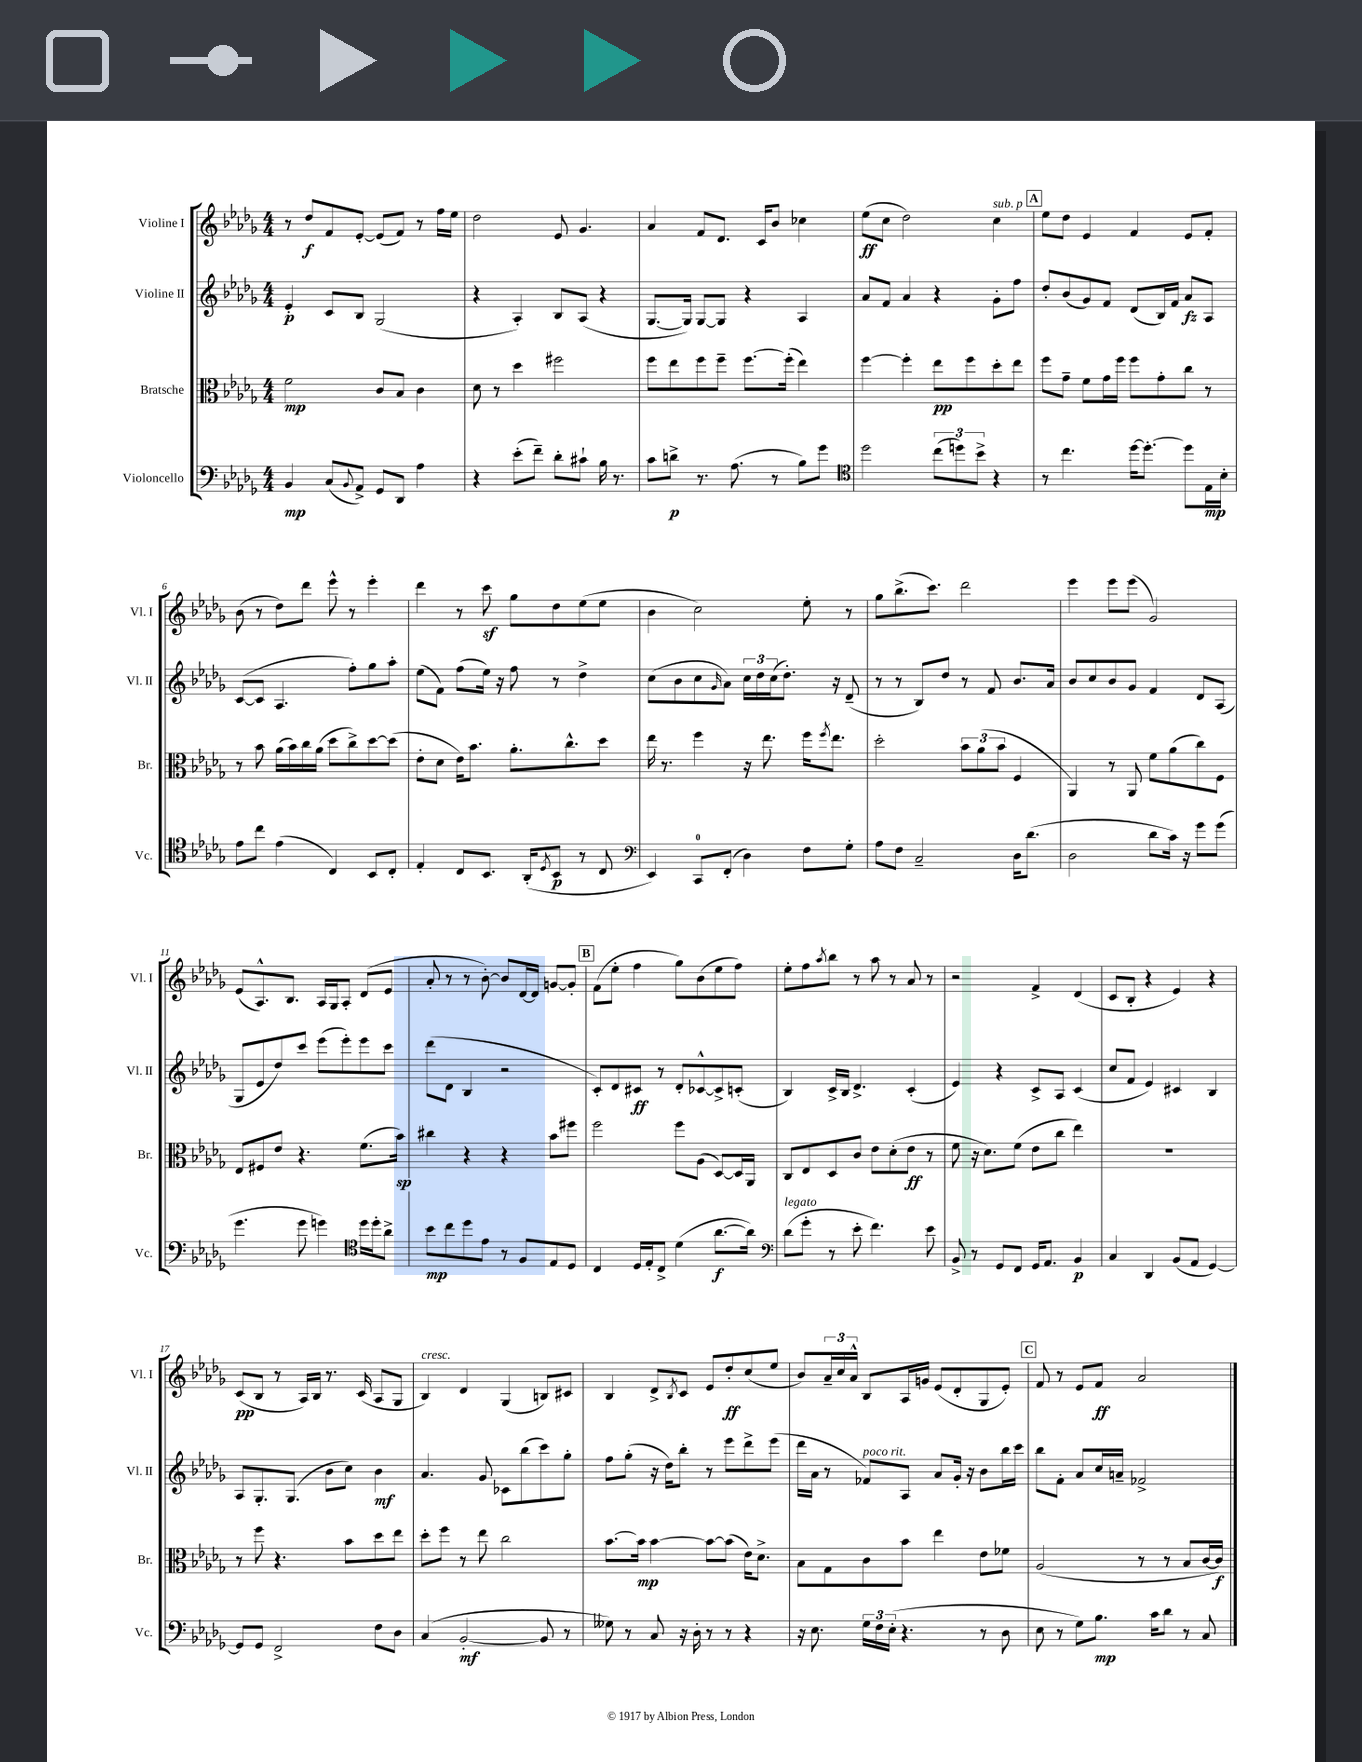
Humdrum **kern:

**kern	**kern	**kern	**kern
*staff4	*staff3	*staff2	*staff1
*clefF4	*clefC3	*clefG2	*clefG2
*k[b-e-a-d-g-]	*k[b-e-a-d-g-]	*k[b-e-a-d-g-]	*k[b-e-a-d-g-]
*M4/4	*M4/4	*M4/4	*M4/4
4BB-/	2f\	4e-'/	8r
.	.	.	8dd-/L
(8C/L	.	8c/L	8f/
8qqBB-/	.	.	.
8AA-^/J)	.	8B-/J	[8e-'/J
8GG-/L	8c/L	(2G-/	(8e-/]L
8DD-/J	8B-/J	.	8f/J)
4A-\	4c\	.	8r
.	.	.	16ff\LL
.	.	.	16ee-\JJ
=	=	=	=
4r	8d-\	4r	2dd-\
.	8r	.	.
(8e-'\L	4dd-\	4A-'/)	.
8f~\J)	.	.	.
8d-'\L	2ff#\	8B-/L	8e-/
8c#`\J	.	(8A-/J	4.g-/
16B-\	.	4r	.
8.r	.	.	.
=	=	=	=
8c\L	8ff\L	[8.G-/L	4a-/
8d^\J	8ee-\	.	.
.	.	16G-/]Jk)	.
8.r	8ff\	[8G-/L	8f/L
.	8ff~\J	8G-/]J	8.d-/J
(8.A-\	.	.	.
.	[8.ff\L	4r	.
.	.	.	16c/LK
8r	.	.	8b-/J
.	(16ff'\]Jk	.	.
8B-\L)	4ee-\)	4A-/	4cc-\
8g-\J	.	.	.
=	=	=	=
*clefC4	*	*	*
2dd-\	[4ff\	8a-/L	(8ee-\L
.	.	8f/J	8cc\J
.	4ff'\]	4a-/	2dd-\)
(12cc\L	8ee-\L	4r	.
12dd\)	.	.	.
.	8ff\	.	.
12b-^\J	.	.	.
4r	8dd-'\	8g-'\L	4cc\
.	8ee-\J	8ff\J	.
=	=	=	=
8r	8ff\L	8dd-'/L	8ee-\L
4.cc\	8g-~\J	(8b-/	8dd-\J
.	8f\L	8g-/)	4e-/
.	16g-\L	8f/J	.
.	16ff\JJ	.	.
[16dd-\LK	8ff\L	(8d-/L	4f/
8.dd-'\_J	.	.	.
.	8g-'\	16B-/L)	.
.	.	16f/JJ	.
8dd-\]L	8cc\J	8a-/L	8e-/L
16E-\L	8r	8A-/J	8f'/J
16B-'\JJ	.	.	.
=	=	=	=
8e-\L	8r	([8c/L	(8b-\
8cc\J	8b-\	8c/]J	8r
(4e-\	(16a-\LL	4.A-/	8dd-\L)
.	16b-\)	.	.
.	16cc\	.	8ddd-\J
.	(16a-\JJ	.	.
4C/)	8dd-\L	.	8eee-^^\
.	8cc^\)	8ff'\L)	8r
8BB-/L	[8dd-\	8gg-\	4eee-'\
8C'/J	(8dd-\]J	8aa-'\J	.
=	=	=	=
4E-'/	8e-'\L	(8ee-\L	4ddd-\
.	8d-\J	8f\J)	.
8C/L	16e-\LK)	(8ff\L	8r
.	8.b-\J	.	.
8.BB-/J	.	16ee-\Jk)	8ccc\
.	.	16r	.
.	8.a-'\L	8ff\	8gg-\L
(16AA-'/LK	.	.	.
8qD-/	.	.	.
8BB-/J	.	8r	8dd-\
.	8.cc^^\	.	.
8r	.	4dd-^\	(8ee-\
8C/	8dd-\J	.	8ee-\J
=	=	=	=
*clefF4	*	*	*
4EE-/)	16ee-\	(8cc\L	4b-\
.	8.r	.	.
.	.	8b-\	.
8CC/L	4ff\	8cc\	2cc\)
.	.	16qqg-/	.
(8FF'/J	.	8a-\J)	.
4D-\)	16r	24cc\LL	.
.	.	24dd-\	.
.	8.ee-\	.	.
.	.	(24cc\J	.
.	.	8.dd-'\J)	.
8F\L	16ff\LK	.	8ee-'\
.	8qff/	.	.
.	8.ee-\J	16r	.
8G-'\J	.	(8d-~/	8r
=	=	=	=
8A-\L	2dd-'\	8r	8gg-\L
8F\J	.	8r	(8.bb-^\
2C~/	.	8B-/L)	.
.	.	.	8.ccc\J)
.	.	8dd-/J	.
.	12b-\L	8r	2ddd-\
.	(12a-\	.	.
.	.	8f/	.
.	12b-\J	.	.
16D-\LK	4F/	8.b-/L	.
(8.d-\J	.	.	.
.	.	16a-/Jk	.
=	=	=	=
2D-\	4AA-/)	8b-/L	4eee-\
.	.	8cc/	.
.	8r	8b-/	8eee-\L
.	8AA-/	8g-/J	(8eee-\J
8d-\L	8f\L	4f/	2g-/)
16c\Jk)	(8a-\	.	.
16r	.	.	.
8g-\L	8cc\)	8d-/L	.
(8g-\J	8F\J	(8A-/J	.
=	=	=	=
4.g-\	8E-/L	8G-/L	(8e-/L
.	8F#/	8e-/	8.A-^^/)
.	8e-/J	8dd-/)	.
.	.	.	8.B-/J
8g-\	4.r	8ccc/J	.
4g\)	.	(8eee-\L	16A-/LL
.	.	.	16G-/J
.	.	8eee-'\)	8A-'/J
*clefC4	*	*	*
16dd-\LL	(8.f\L	8eee-\	(8d-/L
16dd-'\J	.	.	.
8a-^\J	.	8ccc\J	8e-/J
.	16b-\Jk)	.	.
=	=	=	=
8b-\L	4cc#\	(8ddd-\L	8a-'/
8cc\	.	8d-\J	8r
8dd-\	4r	4B-/	8r
8e-\J	.	.	[8b-'\)
8r	4r	2r	8b-/]L
8F/L	.	.	[16d-/L
.	.	.	16d-/]JJ
8E-/	8b-\L	.	[8g/L
8D-/J	8ff#\J	.	8g'/]J
=	=	=	=
4C/	2ff\	8c'/L)	(8f\L
.	.	8d-/	8ee-'\J
16D-/LL	.	8c#/J	4ff\
16E-'/J	.	.	.
8C^/J	.	8r	.
(4d-\	8ff\L	8d-'/L	8gg-\L)
.	(8A-\J	[8c-^^/	(8b-\
[8.a-\L	[8D-/L)	8c-^/]	8ee-\
.	16D-/]L	(8c'/J	8ff\J)
16a-\]Jk)	16AA-/JJ	.	.
=	=	=	=
*clefF4	*	*	*
(8d-\L	8C/L	4B-/)	8ee-'\L
8g-'\J	8E-/	.	8ff\
.	.	.	8qaa-/
8r	8D-/	16c^/LL	8bb-\J
.	.	16B-/JJ	.
8e-'\	8c/J	4.d-^/	8r
4.f\)	8e-\L	.	8aa-\
.	(8d-'\	.	8r
.	8e-\J	(4c'/	8a-/
8e-\	8r	.	8r
=	=	=	=
8BB-^/	8f\	4e-/)	2r
8r	16r	.	.
.	8.d-\L)	.	.
8GG-/L	.	4r	.
8FF/J	(8f\J	.	.
16GG-/LK	8e-\L	8c^/L	4f^/
8.AA-/J	.	.	.
.	8cc\J	8A-/J	.
4BB-/	4ee-\)	(4c/	(4d-/
=	=	=	=
4C/	1r	8cc/L	8c/L
.	.	8f/J	8B-'/J
4DD-/	.	4e-/)	4r
(8BB-/L	.	4c#/	4e-/)
8AA-/J	.	.	.
[4GG-/)	.	4B-/	4r
=	=	=	=
8GG-/]L	8r	8A-/L	(8c/L
8GG-/J	8ff\	8.G-'/	8B-/J
2FF^/	4.r	.	8r
.	.	(8.G-/J	.
.	.	.	16A-/LL)
.	.	.	16B-/JJ
.	.	8b-\L	8.r
.	8b-\L	8cc\J)	.
.	.	.	(16c/
8F\L	8dd-\	4b-\	8A-/L
8D-\J	8ee-\J	.	8G-/J
=	=	=	=
(4C/	8dd-'\L	4.a-/	4B-/)
.	8ff\J	.	.
[2BB-'/	8r	.	4d-/
.	8ee-\	8g-/	.
.	2cc\	8c-\L	(4G-/
.	.	(8bb-\	.
8BB-/]	.	8ccc\)	8B/L)
8r	.	8gg-'\J	8c#/J
=	=	=	=
8G--\)	[8.b-\L	8ff\L	4B-/
8r	.	(8gg-'\J	.
.	16b-\]Jk	.	.
8C/	[4b-\	16r	8d-^/L
.	.	16dd-\LK)	.
.	.	.	8qB-/
16r	.	8bb-'\J	8c/J
16D-'\	.	.	.
8r	8b-\_L	8r	8e-/L
8r	(8b-\]J	8eee-\L	8dd-'/
4r	16e-\LK)	8ddd-^\	(8cc/
.	8.d-^\J	.	.
.	.	(8eee-\J	8ee-/J
=	=	=	=
16r	8B-\L	16ddd-\LL	8b-/L)
8.E-\	.	16a-\JJ	.
.	8G-\	8r	24a-~/L
.	.	.	24cc/
.	.	.	24a-^^/JJ
24G-\LL	8c\	8f-/L)	8B-/L
24F\	.	.	.
(24E-'\JJ	.	.	.
4.r	8b-\J	8A-/J	16A-/L
.	.	.	16g/JJ
.	4ee-\	8a-/L	(8e-/L
.	.	16g-'/Jk	8d-'/
.	.	16r	.
8r	8e-\L	8b-\L	8G-/
8D-\	8f-\J	16bb-\L	8e-'/J)
.	.	16ccc\JJ	.
=	=	=	=
8E-\	(2A-/	8bb-\L	8f/
8r	.	8f'\J	8r
8G-\L)	.	8a-/L	8e-/L
8.B-\J	.	16cc/L	8f/J
.	.	16a~/JJ	.
.	8r	2f-^/	2a-/
16c\LK	.	.	.
8d-\J	8r	.	.
8r	8B-/L	.	.
8C/	[16c/L	.	.
.	16c/]JJ)	.	.
==	==	==	==
*-	*-	*-	*-
